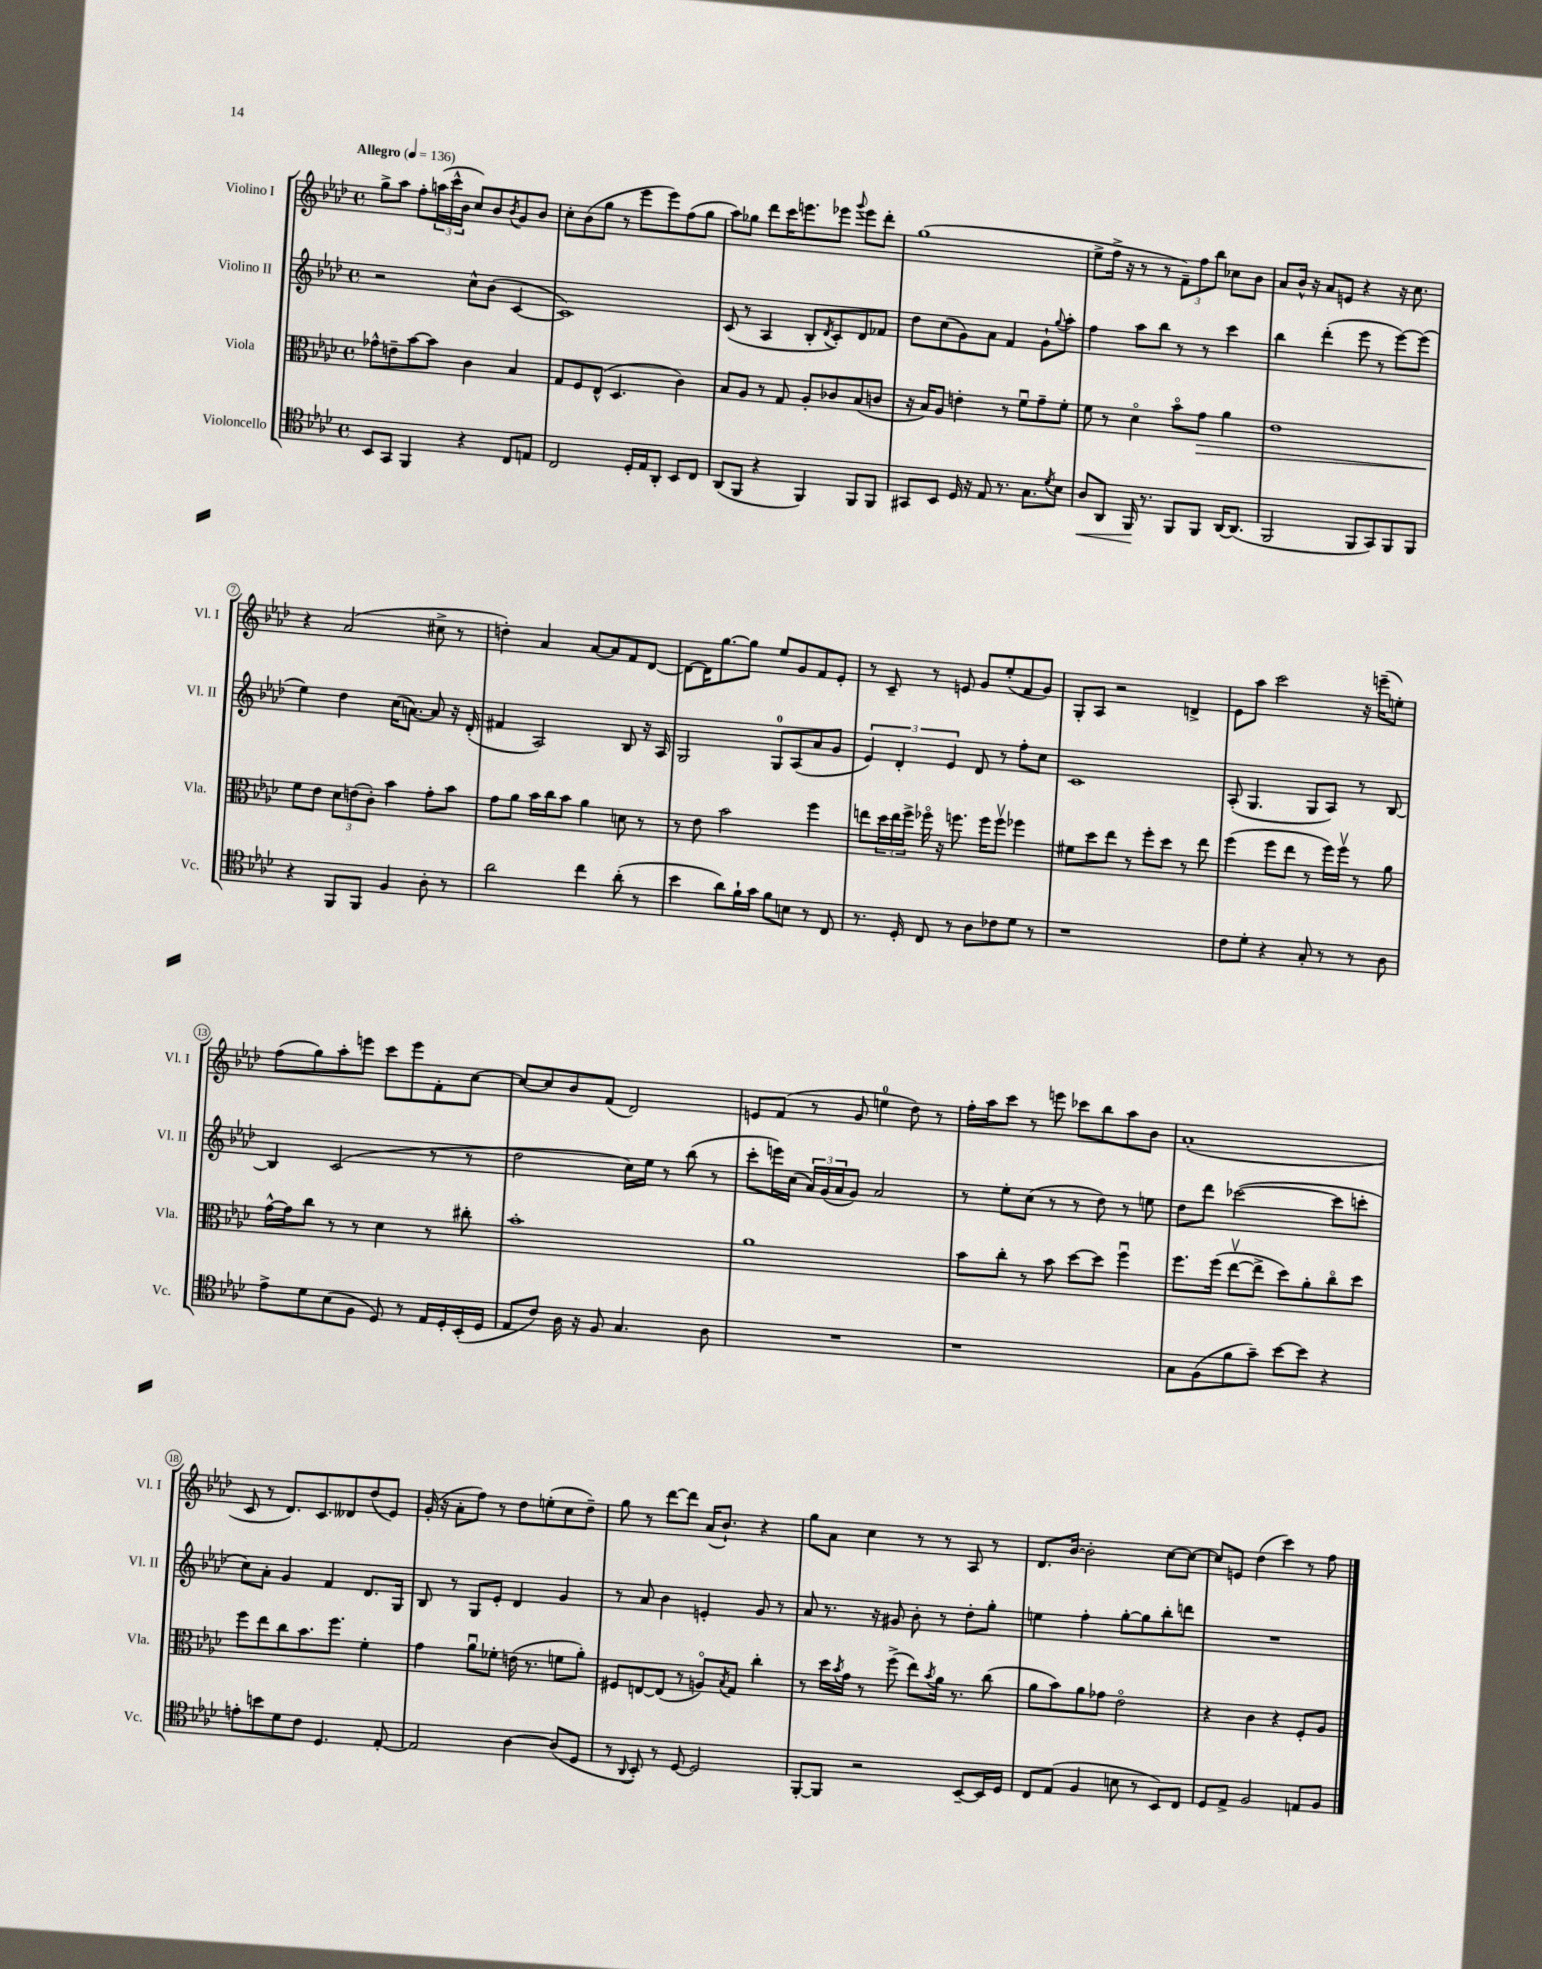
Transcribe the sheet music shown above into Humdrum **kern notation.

**kern	**kern	**kern	**kern
*staff4	*staff3	*staff2	*staff1
*clefC4	*clefC3	*clefG2	*clefG2
*k[b-e-a-d-]	*k[b-e-a-d-]	*k[b-e-a-d-]	*k[b-e-a-d-]
*M4/4	*M4/4	*M4/4	*M4/4
*met(c)	*met(c)	*met(c)	*met(c)
*MM136	*MM136	*MM136	*MM136
8BB-	8g-^^	2r	8gg^
8GG	8e~	.	8aa-
4FF	[8b-	.	8ff'
.	8b-]	.	(24aa
.	.	.	24ccc^^
.	.	.	24b-
4r	4c	8cc^^	8cc)
.	.	(8b-	8b-
.	.	.	8qb-
8C	4B-	[4c	8g
8E	.	.	8b-
=	=	=	=
2C	8G	1c])	8cc'
.	8F	.	(8b-
.	(8E-^^	.	8gg
.	4.D-	.	8r
16D-'	.	.	8eee-
16E-	.	.	.
8AA-'	.	.	8eee-)
8BB-	4c)	.	(8ff
8C	.	.	8gg
=	=	=	=
(8AA-	8B-	(8c	8aa-)
8FF	8A-	8r	8gg-
4r	8r	4A-	8ddd-
.	8G	.	16ccc
.	.	.	8.eee
4FF)	8A-'	8B-'	.
.	.	8qd-	.
.	8c-	8c')	8eee-
.	.	.	8qqggg
8FF	(8B-	8d-	8eee-
8FF	8c	8f-	8ddd-'
=	=	=	=
8GG#	16r	8dd-	(1gg
.	16B-)	.	.
8BB-	8A-	(8cc	.
16D-	4e'	8g)	.
16r	.	.	.
8E-	.	8a-	.
8.r	8r	4f	.
.	8fu	.	.
8.G	.	.	.
.	8g~	8g`	.
8qd-	.	8qqgg	.
8B-	8f'	8aa-'	.
=	=	=	=
8A-	8f	4ff	8ee-^
8AA-	8r	.	16ff^
.	.	.	16r
16FF	4d-o	8aa-	8r
8.r	.	.	.
.	.	8bb-	8r
8FF	8b-o	8r	12f~)
.	.	.	12ff
8FF	8g	8r	.
.	.	.	12bb-
[16AA-	4a-	4ccc	8cc-
(8.AA-]	.	.	.
.	.	.	8b-
=	=	=	=
2FF	1e-	4bb-	8a-
.	.	.	16b-^^
.	.	.	16r
.	.	(4ddd-'	8a-
.	.	.	8e
8FF	.	8eee-	4r
8GG)	.	8r	.
8FF	.	[8eee-)	16r
.	.	.	8.cc
8FF	.	(8eee-]	.
=	=	=	=
4r	8f	4ee-)	4r
.	8e-	.	.
8FF	12d-	4dd-	(2a-
.	(12e	.	.
8FF	.	.	.
.	12c')	.	.
4F	4b-	(16cc	.
.	.	[8.a)	.
8A-'	8g'	8a]	8cc#^
8r	8b-	16r	8r
.	.	(16d-'	.
=	=	=	=
2a-	8g	4f#	4dd')
.	8a-	.	.
.	16b-	2A-)	4a-
.	16cc	.	.
.	8b-	.	.
4cc	4a-	.	[8a-
.	.	.	8a-]
(8a-'	8d	8B-	8f
8r	8r	16r	[8d-
.	.	16A-	.
=	=	=	=
4b-	8r	2G	8d-_
.	8e-	.	16d-]
.	.	.	[8.gg
8a-)	2b-	.	.
16f`	.	.	8gg]
16g	.	.	.
8f	.	8G	8ee-
8B	.	(8A-	8g
8r	4ff	8a-	8f
8C	.	8g	8e-'
=	=	=	=
8.r	8ee	6e-)	8r
.	24dd-	.	8c~
.	24ee	6d-'	.
16D-'	.	.	.
.	24ff^	.	.
8C	16ff-o	.	8r
.	16r	.	.
.	.	6e-	.
8r	8.ff	.	8e
8A-	.	8d-	8g
.	16ff	.	.
8c-	8ffv	8r	(8ee-'
8d-	4ff-	8ff'	8f
8r	.	8cc	8g)
=	=	=	=
1r	8f#	1c	8G'
.	8dd-	.	8A-
.	8ee-	.	2r
.	8r	.	.
.	8ff'	.	.
.	8dd-	.	.
.	8r	.	4d^
.	8ee-	.	.
=	=	=	=
8c	(4ff	(8A-'	8e-
8d-'	.	4.G	8aa-
4r	8ff	.	2ccc
.	8ee-	.	.
8G'	8r	8G	.
8r	16ff)	8A-)	.
.	16ffv	.	.
8r	8r	8r	16r
.	.	.	(16eee~
8A-	8a-	[8B-	8ee')
=	=	=	=
8e-^	[16g^^	4B-]	(8ff
.	16g]	.	.
8d-	8cc	.	8gg)
(8B-	8r	(2c	8aa-'
8F	8r	.	8eee
8D-)	4d-	.	8ccc
8r	.	.	8eee
16E-	8r	8r	8f'
16D-'	.	.	.
(16BB-'	8cc#'	8r	[8cc
16D-	.	.	.
=	=	=	=
8E-	1b-'	2dd-	8cc_
8c)	.	.	8cc]
16A-	.	.	8b-
16r	.	.	.
8F	.	.	(8f
4.G	.	16cc)	2d-)
.	.	16ee-	.
.	.	8r	.
.	.	(8bb-	.
8A-	.	8r	.
=	=	=	=
1r	1a-	8ccc'	8e
.	.	16eee)	(8f
.	.	(16cc	.
.	.	24a-)	8r
.	.	(24g	.
.	.	24a-	.
.	.	8g)	8g
.	.	2a-	4ee
.	.	.	8dd-)
.	.	.	8r
=	=	=	=
1r	8b-	8r	16ff'
.	.	.	16aa-
.	8cc'	8ee-'	8ccc
.	8r	(8cc	8r
.	8b-	8r	8eee
.	[8dd-	8r	8ccc-
.	8dd-]	8dd-)	8bb-
.	4ffu	8r	8aa-
.	.	8ee	8b-
=	=	=	=
8G	8.ff	8dd-	(1a-'
(8F	.	8ddd-	.
.	(16ff	.	.
8f	[8ee-v	([2ccc-	.
8g~)	8ee-^]	.	.
[8b-	8dd-)	.	.
8b-]	8a-'	.	.
4r	8cco	8ccc-]	.
.	8dd-	8ccc'	.
=	=	=	=
8e'	8ff	8cc)	8c
8b	8ee-	8a-'	8r
8d-	8cc	4g	8.d-)
8c	8.b-	.	.
.	.	.	8.c
4.D-	.	4f	.
.	8.ff	.	.
.	.	.	8d--
.	4f'	8.d-	(8dd-
[8E-'	.	.	8e-)
.	.	16G	.
=	=	=	=
2E-]	4g	8B-	(16g'
.	.	.	16r
.	.	8r	8a-'
.	8a-u	8G	8ff)
.	8f-'	8e-'	8r
[4A-	(16e	4d-	8dd-
.	8.r	.	.
.	.	.	(8ee'
(8A-]	8f	4g	8cc
8D-	8a-')	.	8dd-~)
=	=	=	=
8r	8F#	8r	8gg
8qqAA-	.	.	.
8BB-')	[8E	8a-	8r
8r	(8E]	4b-	[8ddd-
[8D-	8r	.	8ddd-]
2D-]	8Ao)	4e'	(16a-
.	.	.	8.b-`)
.	8qB-	.	.
.	8G	.	.
.	4cc'	8g	4r
.	.	8r	.
=	=	=	=
[8FF'	8r	8a-	8gg
8FF]	16dd-	8.r	8a-
.	8qb-	.	.
.	16g	.	.
2r	8r	.	4cc
.	.	16r	.
.	(8ff^	8g#	.
.	8ee-)	8b-'	8r
.	8qb-	.	.
.	16a-	8r	8r
.	8.r	.	.
[8BB-~	.	8dd-'	8A-
16BB-]	(8cc	8gg'	8r
16D-	.	.	.
=	=	=	=
8C	8a-	4ee	8.d-
(8E-	8b-)	.	.
.	.	.	[16b-
4F	8a-	4ff'	2b-']
.	8g-	.	.
8B	2e-o	[8gg'	.
8r	.	8gg]	.
8BB-)	.	8bb-'	[8cc
8C	.	8ddd	8cc_
=	=	=	=
8D-	4r	1r	8cc]
8E-^	.	.	8e
2F	4c	.	(4dd-
.	4r	.	4ccc)
8E	8F'	.	8r
8F	8A-	.	8ff
==	==	==	==
*-	*-	*-	*-
